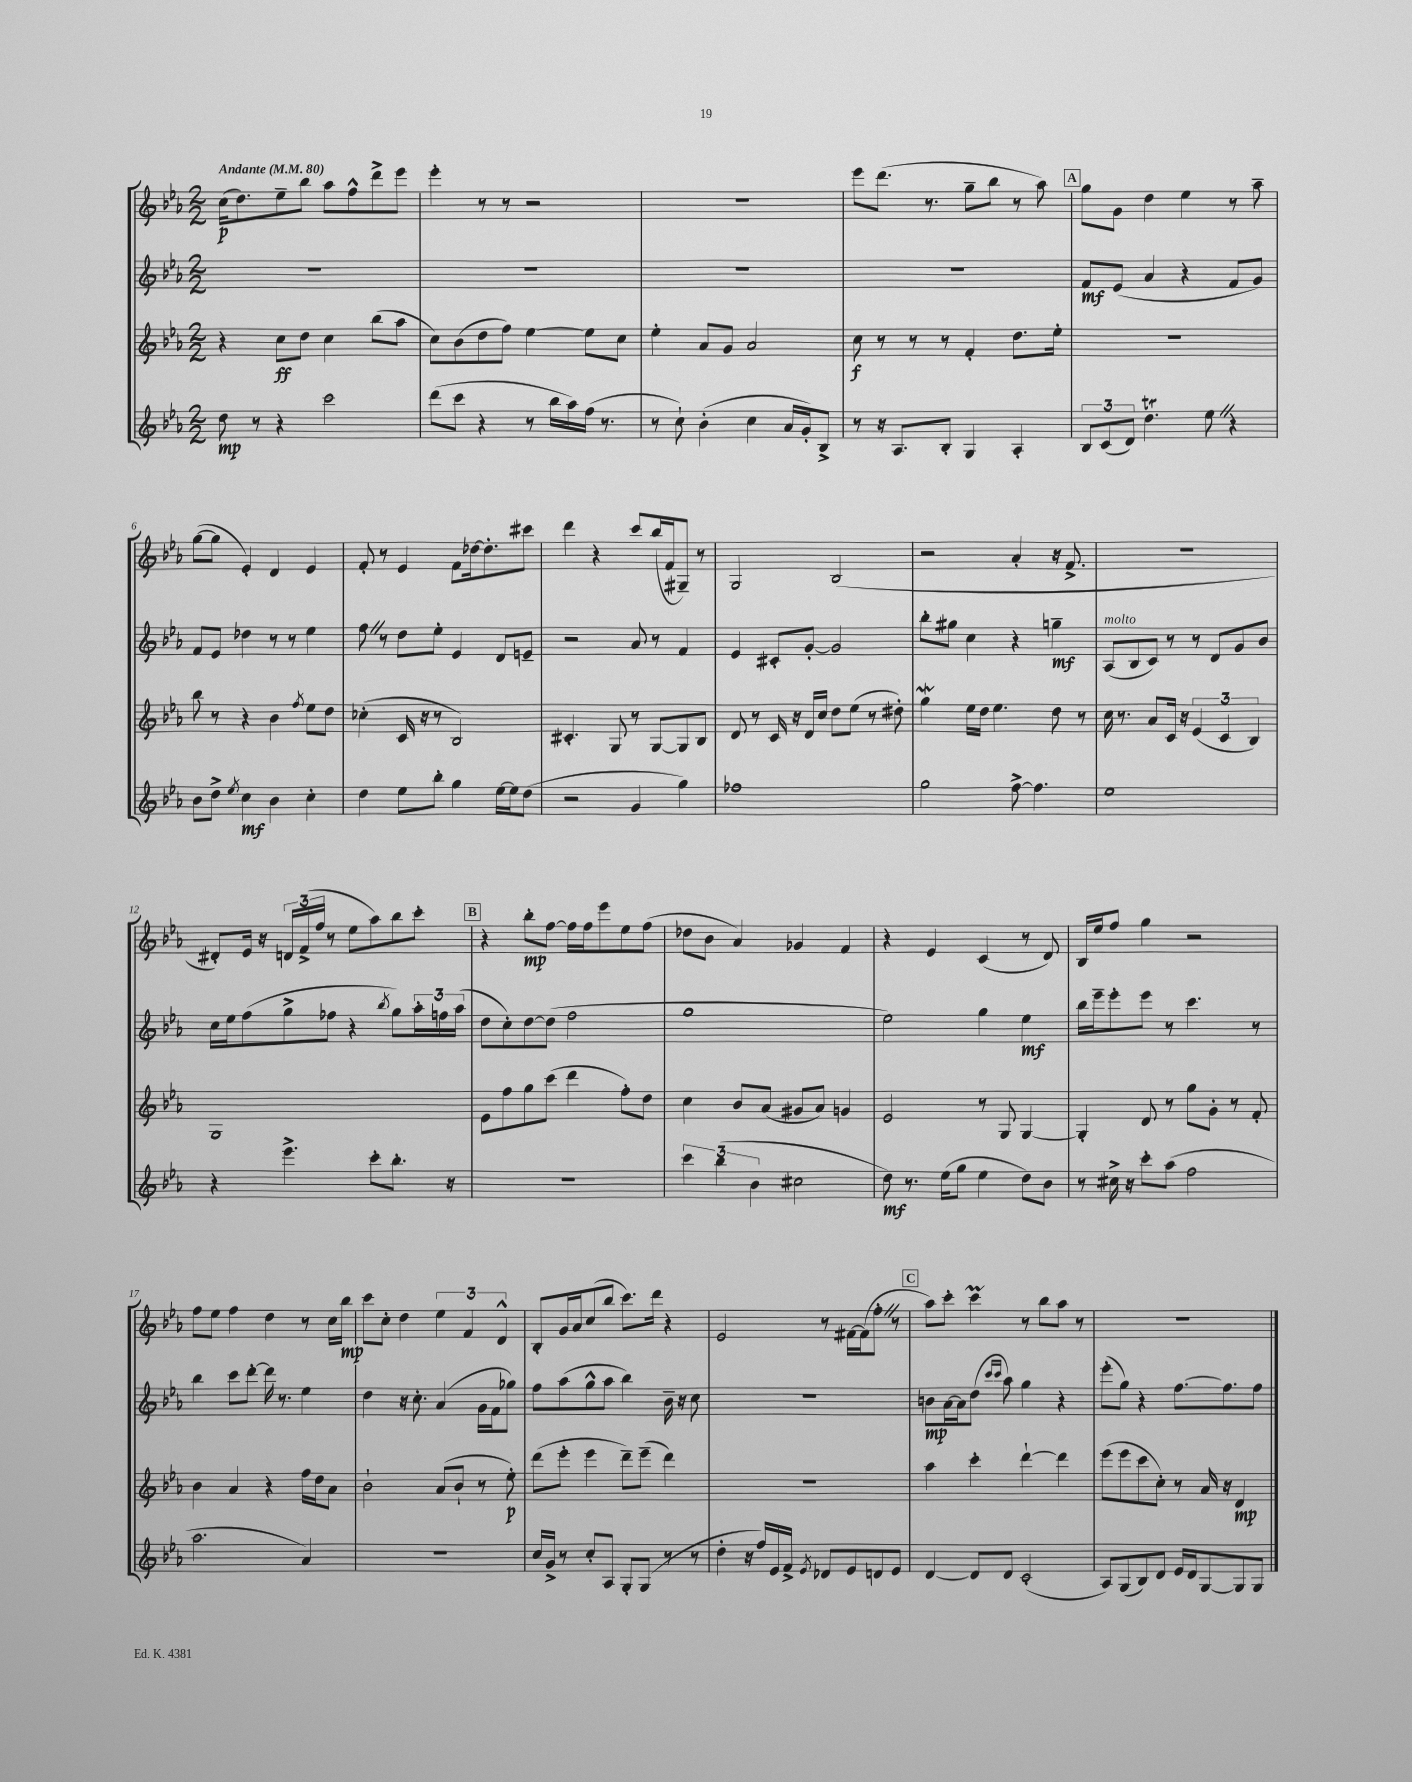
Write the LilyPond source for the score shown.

<<
\new StaffGroup <<
\new Staff = "s0" {
    \clef treble \key ees \major \numericTimeSignature \time 2/2 \tempo "Andante" 4 = 80
    c''16\p( d''8.) ees''8-- bes''8 aes''8 f''8-^ d'''8-> ees'''8 |
    ees'''4-. r8 r8 r2 |
    r1 |
    ees'''8 d'''8.( r8. g''8-- bes''8 r8 aes''8) |
    \mark \markup { \box "A" } g''8 g'8 d''4 ees''4 r8 aes''8-- |
    g''8~( g''8 ees'4-.) d'4 ees'4 |
    f'8-. r8 ees'4 f'8 des''16~ des''8.-. cis'''8 |
    d'''4 r4 c'''8 bes''16( f'16 gis8--) r8 |
    g2 bes2( |
    r2 aes'4-. r16 f'8.-> |
    r1 |
    dis'8-.) ees'16 r16 \tuplet 3/2 { d'16 f'16->( f''16 } r8 ees''8 aes''8) bes''8 c'''8-. |
    \mark \markup { \box "B" } r4 bes''8-.\mp f''8~ f''16 f''16 ees'''8 ees''8 f''8( |
    des''8 bes'8 aes'4) ges'4 f'4 |
    r4 ees'4 c'4( r8 d'8) |
    bes16 ees''16 f''8 g''4 r2 |
    f''8 ees''8 f''4 d''4 r8 c''16 bes''16\mp |
    c'''8 c''8-. d''4 \tuplet 3/2 { ees''4 f'4 d'4-^ } |
    bes8-. g'16 aes'16 c''8( bes''8 c'''8.) d'''16 r4 |
    ees'2 r8 fis'16~ fis'16( f''8-. \once \override BreathingSign.text = \markup { \musicglyph "scripts.caesura.straight" } \breathe r8 |
    \mark \markup { \box "C" } aes''8) c'''8-. c'''4\prall r8 bes''8 aes''8 r8 |
    r1 \bar "|." |
}
\new Staff = "s1" {
    \clef treble \key ees \major \numericTimeSignature \time 2/2
    R1 |
    R1 |
    R1 |
    R1 |
    \mark \markup { \box "A" } f'8\mf ees'8( aes'4 r4 f'8 g'8) |
    f'8 ees'8 des''4 r8 r8 ees''4 |
    f''8 \once \override BreathingSign.text = \markup { \musicglyph "scripts.caesura.straight" } \breathe r8 d''8 ees''8-. ees'4 d'8 e'8-- |
    r2 aes'8 r8 f'4 |
    ees'4 cis'8-. g'8~-. g'2 |
    bes''8-. gis''8 c''4 r4 g''4--\mf |
    aes8^\markup { \italic "molto" }( bes8 c'8) r8 r8 d'8 g'8 bes'8 |
    c''16 ees''16 f''8( g''8-> fes''8 r4 \acciaccatura { bes''8 } g''8) \tuplet 3/2 { aes''16-. f''16 aes''16( } |
    \mark \markup { \box "B" } d''8 c''8-.) d''8~ d''8( f''2 |
    g''1 |
    ees''2) g''4 ees''4\mf |
    bes''16 ees'''16-- ees'''8-. ees'''8 r8 c'''4. r8 |
    bes''4 c'''8 d'''8~-. d'''16 r8. ees''4 |
    d''4 r16 c''8.-. aes'4( g'16 f'16 ges''8) |
    f''8 aes''8( g''8-^ aes''8 bes''4) bes'16-- r16 c''8 |
    r1 |
    \mark \markup { \box "C" } b'8\mp aes'16~ aes'16 d''8( \grace { c'''16 c'''16 } aes''8) g''4 r4 |
    ees'''8-.( g''8) r4 f''8.~ f''8. f''8 \bar "|." |
}
\new Staff = "s2" {
    \clef treble \key ees \major \numericTimeSignature \time 2/2
    r4 c''8\ff d''8 c''4 bes''8( aes''8 |
    c''8) bes'8( d''8 f''8) ees''4~ ees''8 c''8 |
    ees''4-. aes'8 g'8 aes'2 |
    c''8\f r8 r8 r8 f'4-. d''8. ees''16-. |
    \mark \markup { \box "A" } R1 |
    bes''8 r8 r4 bes'4 \acciaccatura { f''8 } ees''8 d''8 |
    ces''4-.( c'16 r16 r8 bes2) |
    cis'4.-. g8 r8 g8~ g8 bes8 |
    d'8 r8 c'16 r16 d'16 c''16 d''8 ees''8( r8 dis''8-.) |
    g''4\mordent ees''16 d''16 ees''4. d''8 r8 |
    c''16 r8. aes'8 c'16 r16 \tuplet 3/2 { ees'4( c'4 bes4) } |
    g1 |
    \mark \markup { \box "B" } ees'8 f''8 g''8 c'''8( d'''4 f''8-.) d''8 |
    c''4 bes'8 aes'8( gis'8 aes'8) g'4 |
    ees'2 r8 g8 g4~ |
    g4-. d'8 r8 g''8 g'8-. r8 f'8-. |
    bes'4 aes'4 r4 f''16 d''16 aes'8 |
    bes'2-! aes'8( bes'8-! r8 ees''8-.\p) |
    d'''8( ees'''8-. ees'''4 d'''8--) ees'''8--( d'''4) |
    R1 |
    \mark \markup { \box "C" } aes''4 c'''4-. d'''4~-! d'''4 |
    ees'''8( ees'''8 c'''8 c''8-.) r8 aes'16 r16 d'4\mp \bar "|." |
}
\new Staff = "s3" {
    \clef treble \key ees \major \numericTimeSignature \time 2/2
    d''8\mp r8 r4 c'''2 |
    d'''8( c'''8 r4 r8 bes''16 aes''16) f''16( r8. |
    r8 c''8-!) bes'4-.( c''4 aes'16 g'16-.) bes8-> |
    r8 r16 aes8. bes8-. g4 aes4-. |
    \mark \markup { \box "A" } \tuplet 3/2 { bes8 c'8( d'8) } d''4.\trill ees''8 \once \override BreathingSign.text = \markup { \musicglyph "scripts.caesura.straight" } \breathe r4 |
    bes'8 d''8-> \acciaccatura { ees''8 } c''4\mf bes'4 c''4-. |
    d''4 ees''8 bes''8-. g''4 ees''16~ ees''16 d''8( |
    r2 g'4 g''4) |
    fes''1 |
    g''2 f''8~-> f''4. |
    ees''1 |
    r4 ees'''4.-> c'''8-. bes''8.-. r16 |
    \mark \markup { \box "B" } r1 |
    \tuplet 3/2 { c'''4 bes''4( bes'4 } cis''2 |
    d''8\mf) r8. ees''16( g''8 ees''4 d''8) bes'8 |
    r8 cis''16-> r16 c'''8-. aes''8( f''2 |
    aes''2. aes'4) |
    R1 |
    c''16 g'16-> r8 c''8-. aes8 g8-. g8( r8 r8 |
    d''4-. r16 f''16) ees'16 f'16-> \acciaccatura { ees'8 } des'8 ees'8 d'8 ees'8 |
    \mark \markup { \box "C" } d'4~ d'8 d'8 c'2-.( |
    aes8) g8( bes8) d'8 ees'16 d'16 g8~ g8 g8 \bar "|." |
}
>>
>>
